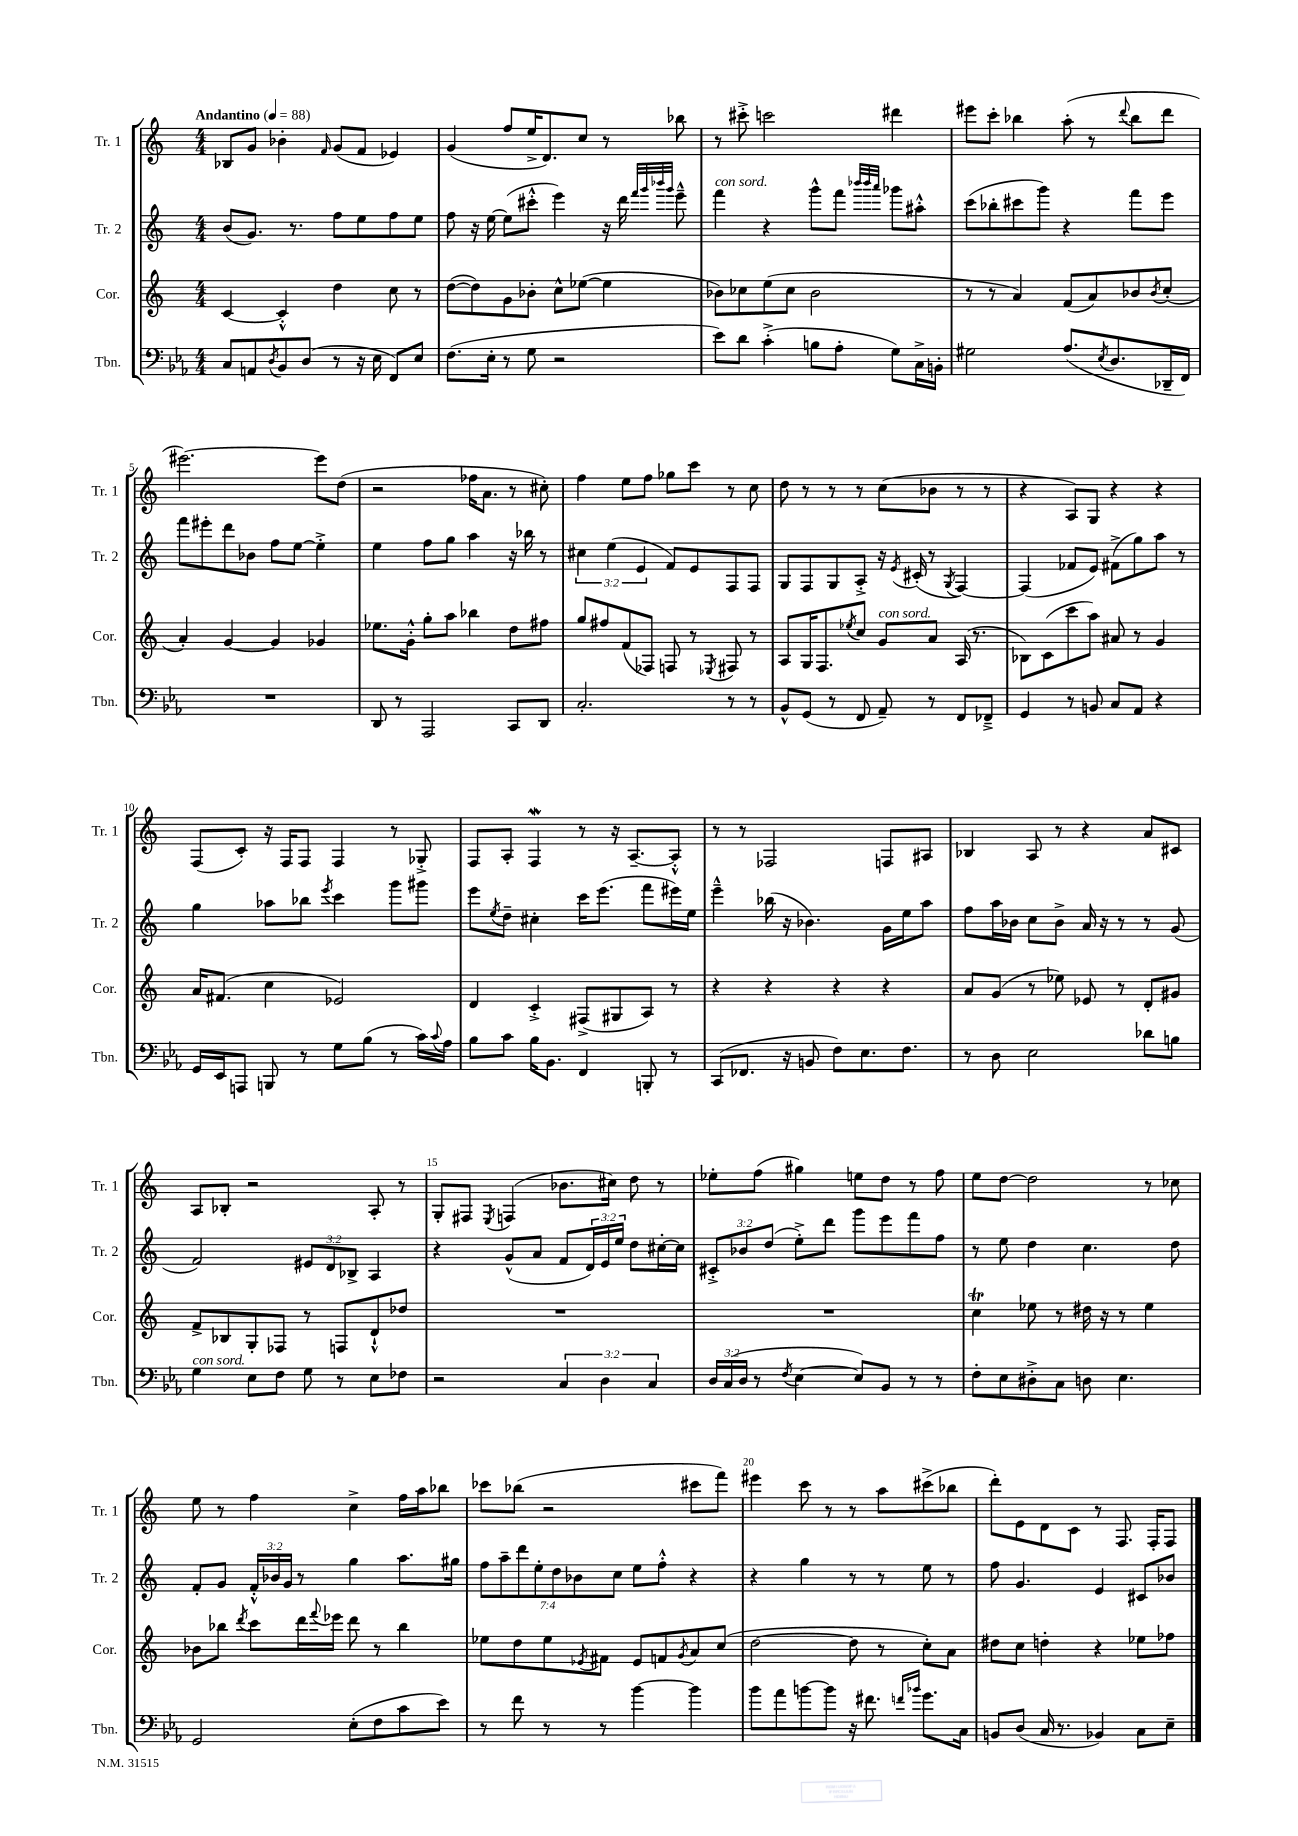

**kern	**kern	**kern	**kern
*staff4	*staff3	*staff2	*staff1
*clefF4	*clefG2	*clefG2	*clefG2
*k[b-e-a-]	*k[]	*k[]	*k[]
*M4/4	*M4/4	*M4/4	*M4/4
*MM88	*MM88	*MM88	*MM88
8C	[4c	(8b	8B-
8AA	.	8.g)	8g
8qD	.	.	.
8BB-	4c'^^]	.	4b-'
.	.	8.r	.
(8D	.	.	.
.	.	.	16qqf
8r	4dd	8ff	(8g
16r	.	8ee	8f
16E-	.	.	.
8FF)	8cc	8ff	4e-)
8E-	8r	8ee	.
=	=	=	=
(8.F	([8dd	8ff	(4g
.	8dd])	16r	.
16E-'	.	[16ee	.
8r	8g	(8ee]	8ff
8G	8b-'	8ccc#'^^	16ee^
.	.	.	8.d)
2r	8cc^^	4eee)	.
.	([8ee-	.	8cc
.	4ee-]	16r	8r
.	.	16ddd	.
.	.	32qqfff	.
.	.	32qqggg	.
.	.	32qqbbb-	.
.	.	32qqggg	.
.	.	8eee~^^	8bb-
=	=	=	=
8e-)	8b-)	4fff	8r
8d	8cc-	.	8ccc#'^
(4c'^	(8ee	4r	2ccc
.	8cc-	.	.
8B	2b-	8ggg^^	.
8A-'	.	8fff	.
.	.	32qqbbb-	.
.	.	32qqbbb-	.
.	.	32qqaaa	.
8G)	.	8ggg-	4ddd#
16C^	.	8aa#'^^	.
16BB'	.	.	.
=	=	=	=
2G#	8r	(8ccc	8eee#
.	8r	8bb-'	8ccc'
.	4a)	8ccc#	4bb-
.	.	8ggg)	.
(8.A-	(8f	4r	(8aa'
.	8a)	.	8r
8qE-	.	.	.
8.D	.	.	.
.	.	.	8qqddd
.	8b-	8fff	8bb-
.	8qb-	.	.
16DD-~	(8cc'	8eee	8ddd
16FF)	.	.	.
=	=	=	=
1r	4a')	8fff	[2.eee#)
.	.	8eee#'	.
.	[4g	8ddd	.
.	.	8b-	.
.	4g]	8ff	.
.	.	[8ee	.
.	4g-	4ee'^]	8eee#]
.	.	.	(8dd
=	=	=	=
8DD	8.ee-	4ee	2r
8r	.	.	.
.	16g'^^	.	.
2AAA-	8gg'	8ff	.
.	8aa	8gg	.
.	4bb-	4aa	16ff-
.	.	.	8.a
8CC	8dd	16r	8r
.	.	16bb-	.
8DD	8ff#	8r	8cc#')
=	=	=	=
2.C'	8gg	6cc#	4ff
.	8ff#	.	.
.	.	(6ee	.
.	(8f	.	8ee
.	.	6e	.
.	8F-)	.	8ff
.	8F	8f)	8gg-
.	8r	8e	8ccc
.	8qE-	.	.
8r	8F#	8F	8r
8r	8r	8F	8cc
=	=	=	=
8BB-^^	8A	8G	8dd
(8GG	16G	8F	8r
.	8.F	.	.
8r	.	8G	8r
.	8qee-	.	.
8FF	8cc	8A'^	8r
8AA-~)	8g	16r	(8cc
.	.	8qe	.
.	.	(16c#'	.
8r	8a	8r	8b-
.	.	8qG	.
8FF	(16A	[4F)	8r
.	8.r	.	.
8FF-~^	.	.	8r
=	=	=	=
4GG	8B-)	(4F]	4r
.	(8c	.	.
8r	8ccc	8f-	8A)
8BB	8aa)	8e)	8G
8C	8a#	(8f#^	4r
8AA-	8r	8gg)	.
4r	4g	8aa	4r
.	.	8r	.
=	=	=	=
16GG	16a	4gg	(8F
16EE-	(8.f#	.	.
8AAA	.	.	8c')
8BBB	4cc	8aa-	16r
.	.	.	16F
8r	.	8bb-	8F
.	.	8qeee	.
8G	2e-)	4ccc	4F
(8B-	.	.	.
8r	.	8ggg	8r
16c)	.	8ggg#	8G-'^
8qqc	.	.	.
16A-	.	.	.
=	=	=	=
8B-	4d	8eee	8F
.	.	8qee	.
8c	.	8dd~	8A'
16B-	4c'^	4cc#'	4F
8.BB-	.	.	.
4FF	(8F#^	16ccc	8r
.	.	(8.eee	.
.	8G#	.	16r
.	.	.	[8.A~
8BBB'	8A)	8fff	.
8r	8r	16eee#)	8A'^^]
.	.	16ee	.
=	=	=	=
(8CC	4r	4eee~^^	8r
8.FF-	.	.	8r
.	4r	(16bb-	2F-
16r	.	16r	.
8BB	.	4.b-)	.
8F)	4r	.	.
8.E-	.	.	.
.	4r	16g	8F
8.F	.	16ee	.
.	.	8aa	8A#
=	=	=	=
8r	8a	8ff	4B-
8D	(8g	16aa	.
.	.	16b-	.
2E-	8r	8cc	8A
.	8ee-)	8b-^	8r
.	8e-	16a	4r
.	.	16r	.
.	8r	8r	.
8d-	8d'	8r	8a
8B	8g#	(8g	8c#
=	=	=	=
4G	8f^	2f)	8A
.	8B-	.	8B-'
8E-	8G'	.	2r
8F	8F-	.	.
8G	8r	12e#	.
.	.	12d	.
8r	8F	.	.
.	.	12B-^	.
8E-	8d`^^	4A	8A'
8F-	8dd-	.	8r
=	=	=	=
2r	1r	4r	8G'
.	.	.	8F#
.	.	.	8qE
.	.	(8g^^	(4F
.	.	8a	.
6C	.	8f	8.b-
.	.	24d)	.
6D	.	24e	.
.	.	.	16cc#)
.	.	24ee	.
.	.	8dd	8dd
6C	.	.	.
.	.	[16cc#'	8r
.	.	16cc#]	.
=	=	=	=
24D	1r	12c#'^	8ee-'
(24C	.	.	.
24D	.	12b-	.
8r	.	.	(8ff
.	.	(12dd	.
8qF	.	.	.
[4E-	.	8ee'^)	4gg#)
.	.	8ddd	.
8E-])	.	8ggg	8ee
8BB-	.	8eee	8dd
8r	.	8fff	8r
8r	.	8ff	8ff
=	=	=	=
8F'	4cc	8r	8ee
8E-	.	8ee	[8dd
8D#'^	8ee-	4dd	2dd]
8C	8r	.	.
8D	16dd#	4.cc	.
.	16r	.	.
4.E-	8r	.	.
.	4ee-	.	8r
.	.	8dd	8cc-
=	=	=	=
2GG	8b-	8f'	8ee
.	8bb-	8g	8r
.	8qddd	.	.
.	8ccc	24f'^^	4ff
.	.	24b-	.
.	.	24g	.
.	16ddd	8r	.
.	8qqfff	.	.
.	16eee-	.	.
(8E-'	8ddd	4gg	4cc^
8F	8r	.	.
8c	4bb-	8.aa	16ff
.	.	.	16aa
8e-)	.	.	8bb-
.	.	16gg#	.
=	=	=	=
8r	8ee-	14ff	8ccc-
.	.	14aa~	.
8f	8dd	.	(8bb-
.	.	14ddd	.
.	.	14ee'	.
8r	8ee-	.	2r
.	.	14dd	.
.	.	14b-	.
.	8qe-	.	.
8r	8f#	.	.
.	.	14cc	.
[4b-	8e-	8ee	.
.	8f	8ff'^^	.
.	8qg	.	.
4b-]	8a	4r	8ccc#
.	(8cc	.	8fff)
=	=	=	=
8b-	[2dd	4r	4eee#
8a-	.	.	.
[8b	.	4gg	8ccc
8b]	.	.	8r
16r	8dd]	8r	8r
8.f#	.	.	.
.	8r	8r	8aa
16qqf	.	.	.
16qqb-	.	.	.
8.g	8cc')	8ee	(8ccc#^
.	8a	8r	8bb-
16C	.	.	.
=	=	=	=
8BB	8dd#	8ff	8ddd')
(8D	8cc	4.g	8e
16C	4dd'	.	8d
8.r	.	.	.
.	.	.	8c
4BB-)	4r	4e	8r
.	.	.	8.F
8C	8ee-	8c#	.
.	.	.	16F'
8E-~	8ff-	8b-	8F
==	==	==	==
*-	*-	*-	*-
